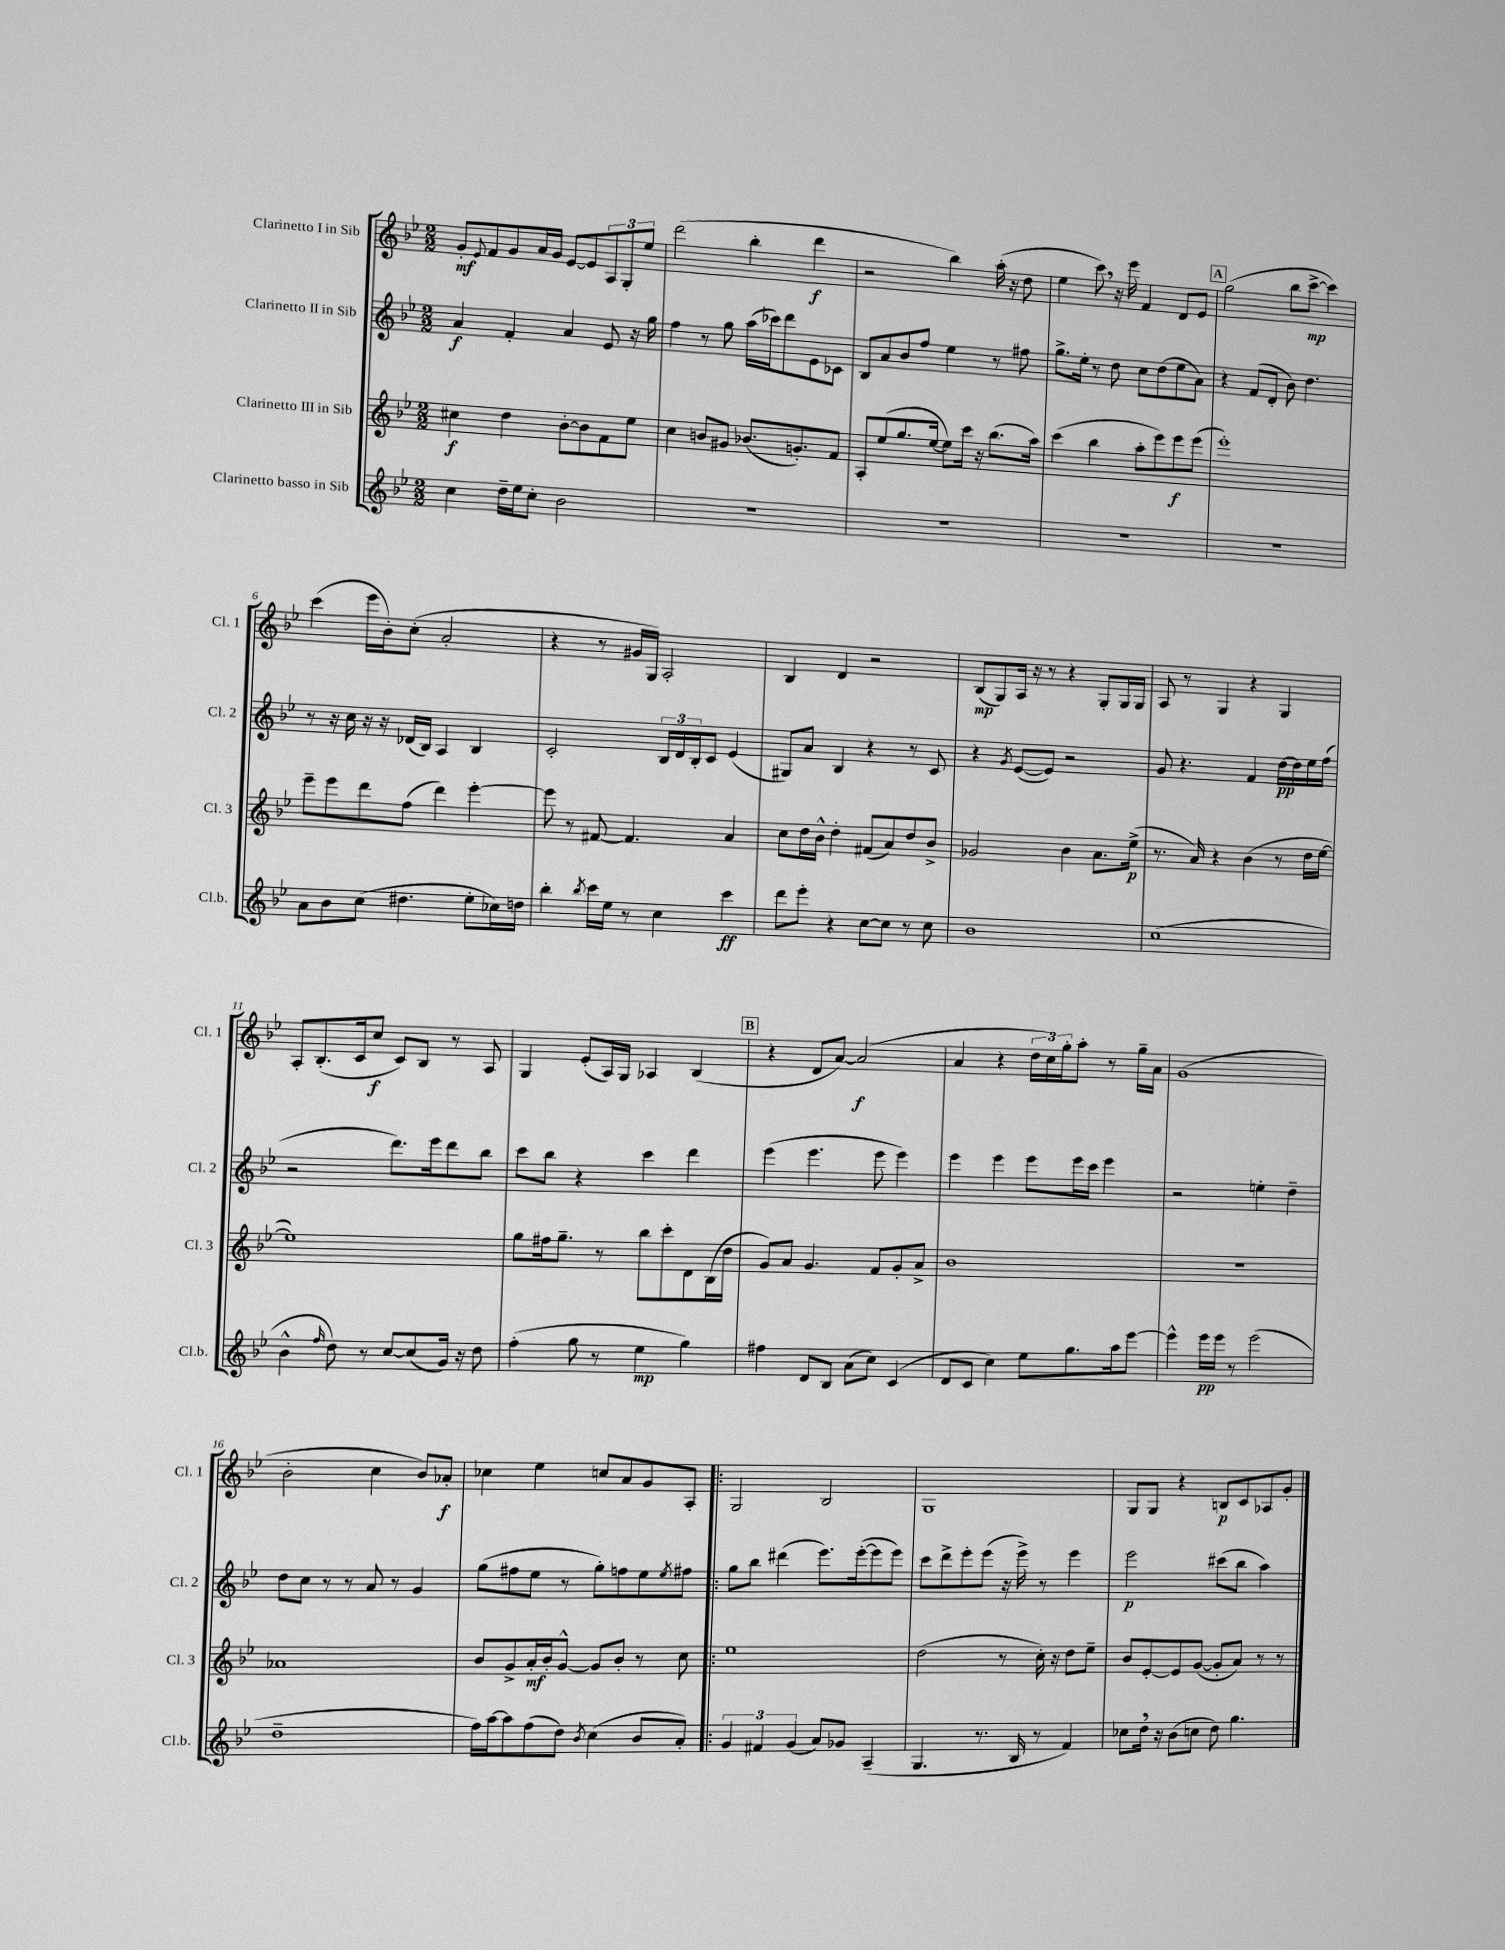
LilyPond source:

<<
\new StaffGroup <<
\new Staff = "s0" \with { instrumentName = "Clarinetto I in Sib" shortInstrumentName = "Cl. 1" } {
    \clef treble \key bes \major \numericTimeSignature \time 2/2
    g'8-.\mf \appoggiatura { ees'8 } f'8 g'8 a'16 g'16 ees'8~ ees'8 \tuplet 3/2 { a8 g8-. ees''8 } |
    d'''2( bes''4-. d'''4\f |
    r2 bes''4) a''16-.( r16 d''8 |
    ees''4 c'''8) \breathe r16 ees'''16 f'4 d'8 ees'8 |
    \mark \markup { \box "A" } g''2( bes''8 c'''8~->\mp c'''4) |
    c'''4( ees'''16 bes'16-.) c''8-.( a'2-. |
    r4 r8 gis'16 g16) a2-. |
    bes4 d'4 r2 |
    bes8\mp( g8) a16 r16 r8 r4 g8-. g16 g16 |
    a8 r8 g4 r4 g4 |
    a8-. bes8.-.( c'16 c''8\f c'8) bes8 r8 a8 |
    g4 ees'8-.( a16) g16 aes4 bes4( |
    \mark \markup { \box "B" } r4 d'8 a'8~) a'2\f( |
    a'4 r4 \tuplet 3/2 { d''16 c''16) g''16-. } a''8-. r8 g''16-- a'16 |
    g'1( |
    bes'2-. c''4 bes'8) aes'8-.\f |
    ces''4 ees''4 c''8 a'8 g'8 a8-. |
    \bar ".|:" g2 bes2 |
    g1 |
    g8 g8 r4 b8\p c'8 aes8 g'8-. \bar "|." |
}
\new Staff = "s1" \with { instrumentName = "Clarinetto II in Sib" shortInstrumentName = "Cl. 2" } {
    \clef treble \key bes \major \numericTimeSignature \time 2/2
    a'4\f f'4-. a'4 ees'8 r16 g''16 |
    f''4 r8 g''8 a''16( ces'''16) d'''8 ees'8 ces'8 |
    bes8 a'8 bes'8 f''8 ees''4 r8 fis''8 |
    g''8.-> ees''16-. r8 d''8 c''8 d''8( ees''8 a'8) |
    \mark \markup { \box "A" } r4 f'8( d'8-. bes'8) d''4. |
    r8 r16 c''16 r16 r16 des'16( bes16) a4 bes4 |
    c'2-. \tuplet 3/2 { bes16 d'16 bes16-. } c'8 ees'4( |
    gis8) a'8 bes4 r4 r8 c'8 |
    r4 \acciaccatura { g'8 } ees'8~( ees'8) r2 |
    g'8 r4. f'4 d''16~\pp d''16 ees''16 f''16( |
    r2 d'''8.) ees'''16 d'''8 bes''8 |
    c'''8 bes''8 r4 c'''4 d'''4 |
    \mark \markup { \box "B" } ees'''4( ees'''4. ees'''8 ees'''4) |
    ees'''4 ees'''4 ees'''8 ees'''16 c'''16 ees'''4 |
    r2 e''4-. d''4-- |
    d''8 c''8 r8 r8 a'8 r8 g'4 |
    g''8( fis''8 ees''8 r8 g''8-.) f''8 ees''8 \acciaccatura { ees''8 } fis''8 |
    \bar ".|:" g''8 bes''8 dis'''4( ees'''8.) ees'''16~-.( ees'''8 ees'''8) |
    c'''8 d'''8-> ees'''8-. ees'''8( r16 ees'''16->) r8 ees'''4 |
    ees'''2\p cis'''8( bes''8 a''4) \bar "|." |
}
\new Staff = "s2" \with { instrumentName = "Clarinetto III in Sib" shortInstrumentName = "Cl. 3" } {
    \clef treble \key bes \major \numericTimeSignature \time 2/2
    cis''4\f d''4 bes'8~-. bes'8 f'8 ees''8 |
    c''4 b'8 gis'8 bes'8.( g'8.-.) f'8 |
    a8-. ees''8( g''8. ees''16~ ees''8) c'''16 r16 bes''8.( a''16) |
    c'''4( bes''4 a''8-. ees'''8) ees'''8\f ees'''8( |
    \mark \markup { \box "A" } ees'''1-.) |
    ees'''8-- ees'''8 d'''8 f''8( d'''4) ees'''4~-. |
    ees'''8 r8 fis'8~ fis'4. a'4 |
    c''8 d''16 bes'16-^ d''4-. fis'8( a'8) d''8 bes'8-> |
    ges'2 bes'4 a'8. ees''16->\p( |
    r8. a'16) r4 bes'4( r8 d''16 ees''16~ |
    ees''1) |
    g''8 fis''16 g''8.-- r8 bes''8 c'''8-. d'8 bes16( d''16 |
    \mark \markup { \box "B" } g'8) a'8 g'4. f'8 g'8-. a'8-> |
    bes'1 |
    r1 |
    aes'1 |
    bes'8 g'8-> a'16-.\mf bes'16-. g'8~-^ g'8 bes'8-. r8 c''8 |
    \bar ".|:" ees''1 |
    d''2( r8 c''16-.) r16 d''8 ees''8-- |
    bes'8 ees'8~-. ees'8 g'8~( g'8-. a'8) r8 r8 \bar "|." |
}
\new Staff = "s3" \with { instrumentName = "Clarinetto basso in Sib" shortInstrumentName = "Cl.b." } {
    \clef treble \key bes \major \numericTimeSignature \time 2/2
    c''4 d''16-- ees''16 c''8-. bes'2 |
    R1 |
    R1 |
    R1 |
    \mark \markup { \box "A" } R1 |
    a'8 bes'8 c''8( dis''4. ees''8-. ces''16) d''16 |
    bes''4-. \acciaccatura { bes''8 } c'''16 ees''16 r8 c''4 c'''4\ff |
    d'''8 ees'''8-. r4 c''8~ c''8 r8 c''8 |
    bes'1 |
    c''1( |
    bes'4-^ \grace { f''16 } d''8) r8 c''8~ c''8( g'16) r16 d''8 |
    f''4-.( g''8 r8 ees''4\mp g''4) |
    \mark \markup { \box "B" } fis''4 d'8 bes8 a'8( c''8) c'4( |
    d'8 c'8 c''4) ees''8 g''8. a''16 ees'''8~ |
    ees'''4-^ ees'''16\pp ees'''16 r8 ees'''2( |
    d''1-- |
    f''16) a''16~ a''8 f''8( d''8) \acciaccatura { bes'8 } c''4( bes'8 a'8-.) |
    \bar ".|:" \tuplet 3/2 { g'4 fis'4 g'4( } a'8) ges'8 a4--( |
    g4. r8. bes16 r8 f'4) |
    ces''8 d''16 \breathe r16 bes'8( c''8 d''8) g''4. \bar "|." |
}
>>
>>
